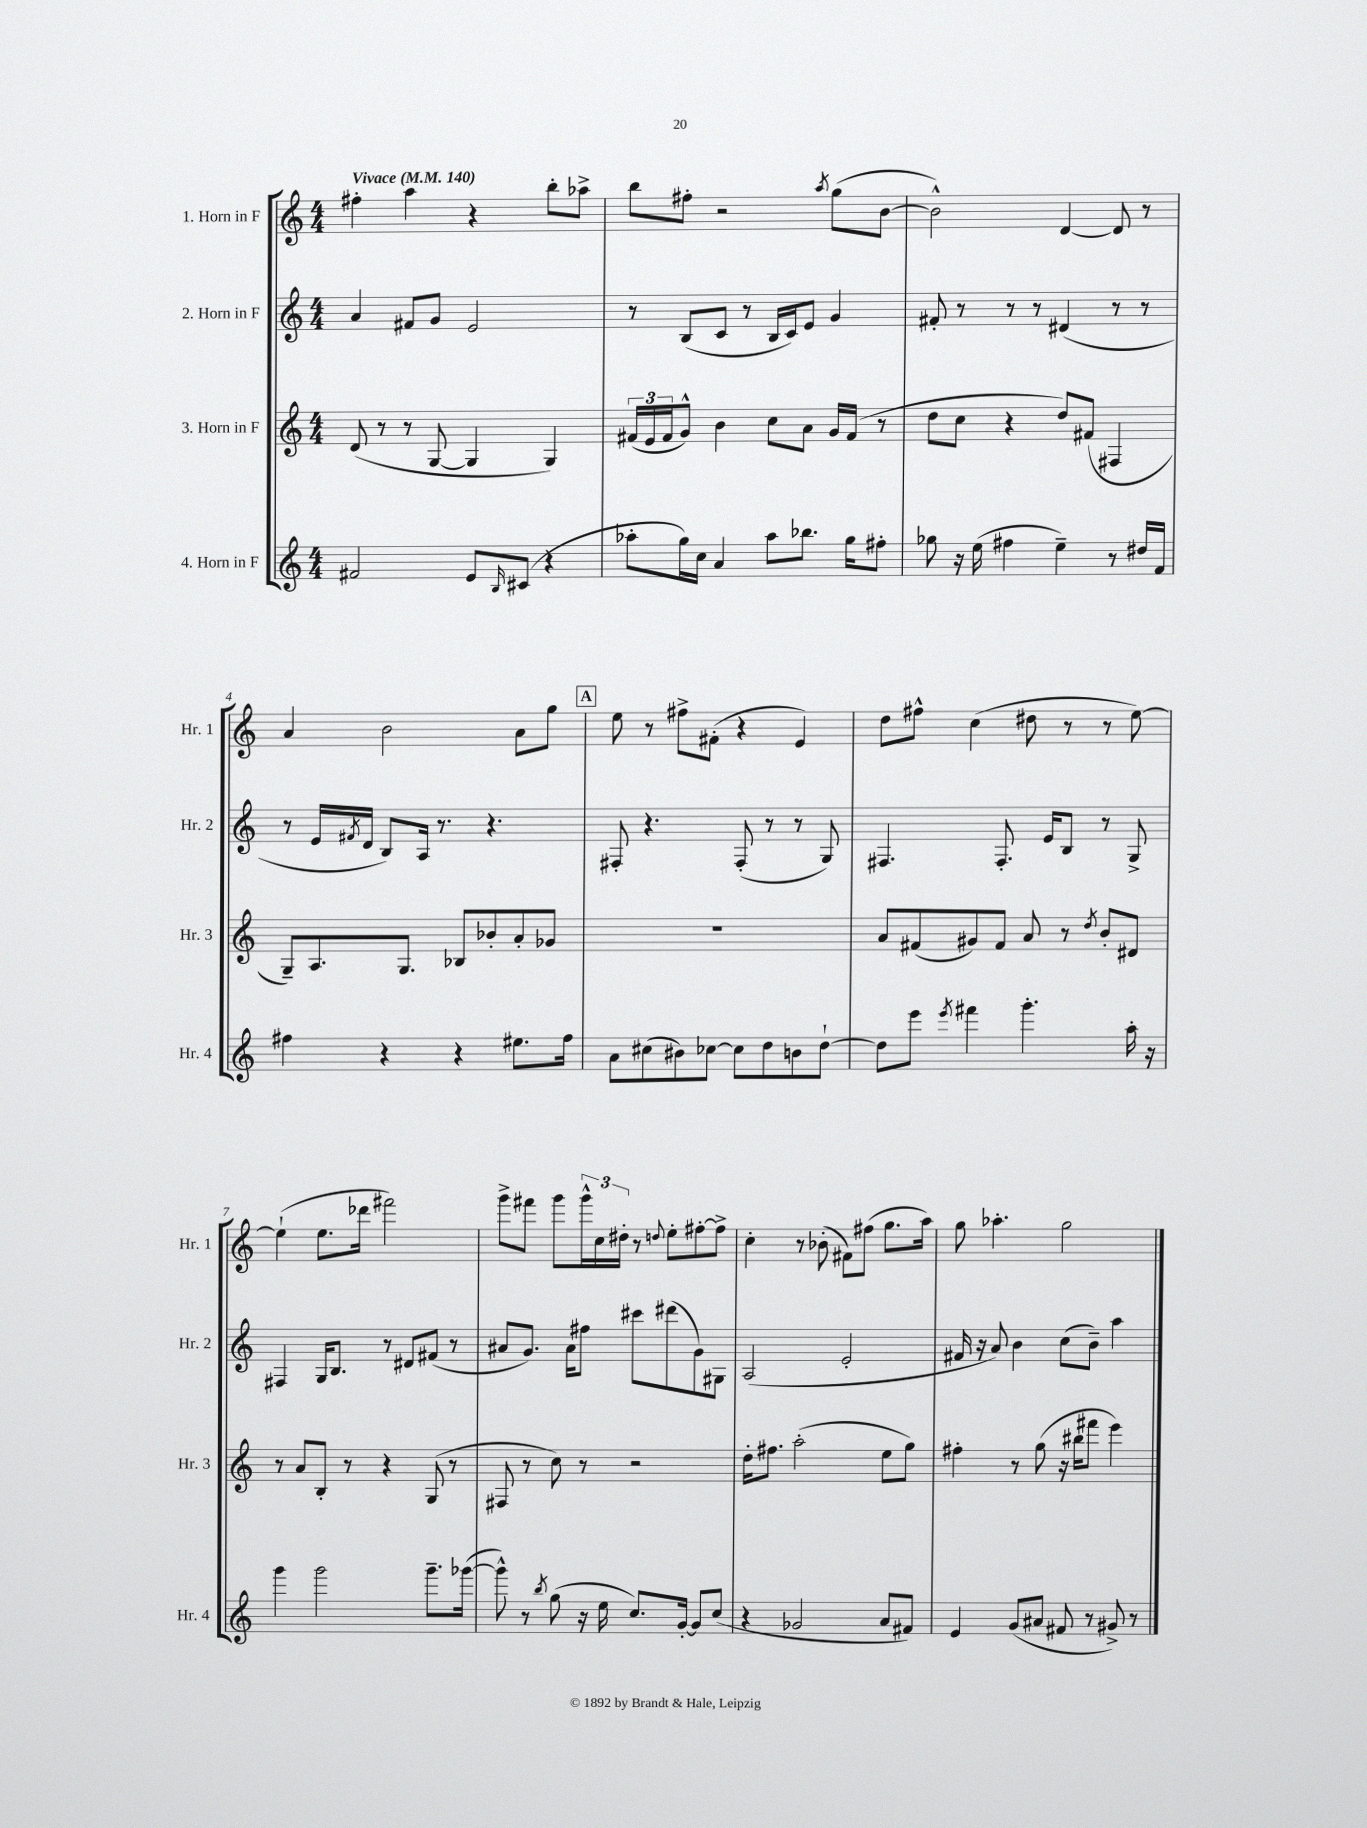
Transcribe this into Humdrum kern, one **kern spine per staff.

**kern	**kern	**kern	**kern
*staff4	*staff3	*staff2	*staff1
*clefG2	*clefG2	*clefG2	*clefG2
*k[]	*k[]	*k[]	*k[]
*M4/4	*M4/4	*M4/4	*M4/4
*MM140	*MM140	*MM140	*MM140
2f#	(8d	4a	4ff#'
.	8r	.	.
.	8r	8f#	4aa
.	[8G	8g	.
8e	4G]	2e	4r
16qqB	.	.	.
(8c#	.	.	.
4r	4G)	.	8bb'
.	.	.	8aa-^
=	=	=	=
8aa-'	(24f#	8r	8bb
.	24e	.	.
.	24f#	.	.
16gg)	8g^^)	(8B	8ff#'
16cc	.	.	.
4a	4b	8c	2r
.	.	8r	.
8aa-	8cc	16B	.
.	.	16c)	.
8.bb-	8a	8e	.
.	.	.	8qaa
.	16g	4g	(8gg
16gg	(16f#	.	.
8ff#'	8r	.	[8b
=	=	=	=
8gg-	8dd	8f#'	2b^^])
16r	8cc	8r	.
(16ee	.	.	.
4ff#	4r	8r	.
.	.	8r	.
4ee~)	8dd)	(4d#	[4d
.	(8f#	.	.
8r	4F#	8r	8d]
16dd#	.	8r	8r
16f	.	.	.
=	=	=	=
4ff#	8G~)	8r	4a
.	8.A	16e	.
.	.	8qf#	.
.	.	16d	.
4r	.	8B)	2b
.	8.G	.	.
.	.	16A	.
.	.	8.r	.
4r	8B-	.	.
.	8b-'	4.r	.
8.ee#	8a'	.	8a
.	8g-	.	8gg
16ff#	.	.	.
=	=	=	=
8a	1r	8F#'	8ee
(8cc#	.	4.r	8r
8b#)	.	.	8ff#^
[8cc-	.	.	(8f#'
8cc-]	.	(8F#'	4r
8dd	.	8r	.
8b	.	8r	4e)
[8dd`	.	8G)	.
=	=	=	=
8dd]	8a	4.F#	8dd
8eee	(8f#	.	8ff#^^
8qeee	.	.	.
4fff#	8g#)	.	(4cc
.	8f#	8.F#'	.
4.ggg'	8a	.	8dd#
.	.	16e	.
.	8r	8B	8r
.	8qdd	.	.
.	8b'	8r	8r
16aa'	8d#	8G^	[8ee)
16r	.	.	.
=	=	=	=
4ggg	8r	4F#	(4ee`]
.	8a	.	.
2ggg	8B'	16G	8.ee
.	.	8.B	.
.	8r	.	.
.	.	.	16ddd-
.	4r	8r	2fff#)
.	.	8d#	.
8.ggg~	(8G	(8f#	.
.	8r	8r	.
([16ggg-	.	.	.
=	=	=	=
8ggg-^^])	8F#	8a#	8ggg^
8r	8r	8.g)	8fff#
8qbb	.	.	.
(8gg	8cc)	.	8ggg
.	.	16a#	.
16r	8r	8ff#	24ggg^^
.	.	.	24cc
16ee	.	.	.
.	.	.	24dd#'
8.cc)	2r	8ccc#	8r
.	.	.	8qqdd
.	.	(8ddd#	8ee'
[16g'	.	.	.
8g]	.	8g)	[8ff#'
(8cc	.	8G#	8ff#^]
=	=	=	=
4r	16dd'	(2A	4cc'
.	8.ff#	.	.
2g-	(2aa'	.	8r
.	.	.	(8b-'
.	.	2e'	8f#)
.	.	.	(8ff#
8a	8ee	.	8.gg
8f#)	8gg)	.	.
.	.	.	16aa)
=	=	=	=
4e	4ff#'	16f#	8gg
.	.	16r	.
.	.	8a)	4.aa-'
(8g	8r	4b	.
8a#	(8gg	.	.
8f#	16r	(8cc	2gg
.	16bb#	.	.
8r	8fff#	8b~)	.
8g#^)	4eee)	4aa	.
8r	.	.	.
==	==	==	==
*-	*-	*-	*-
